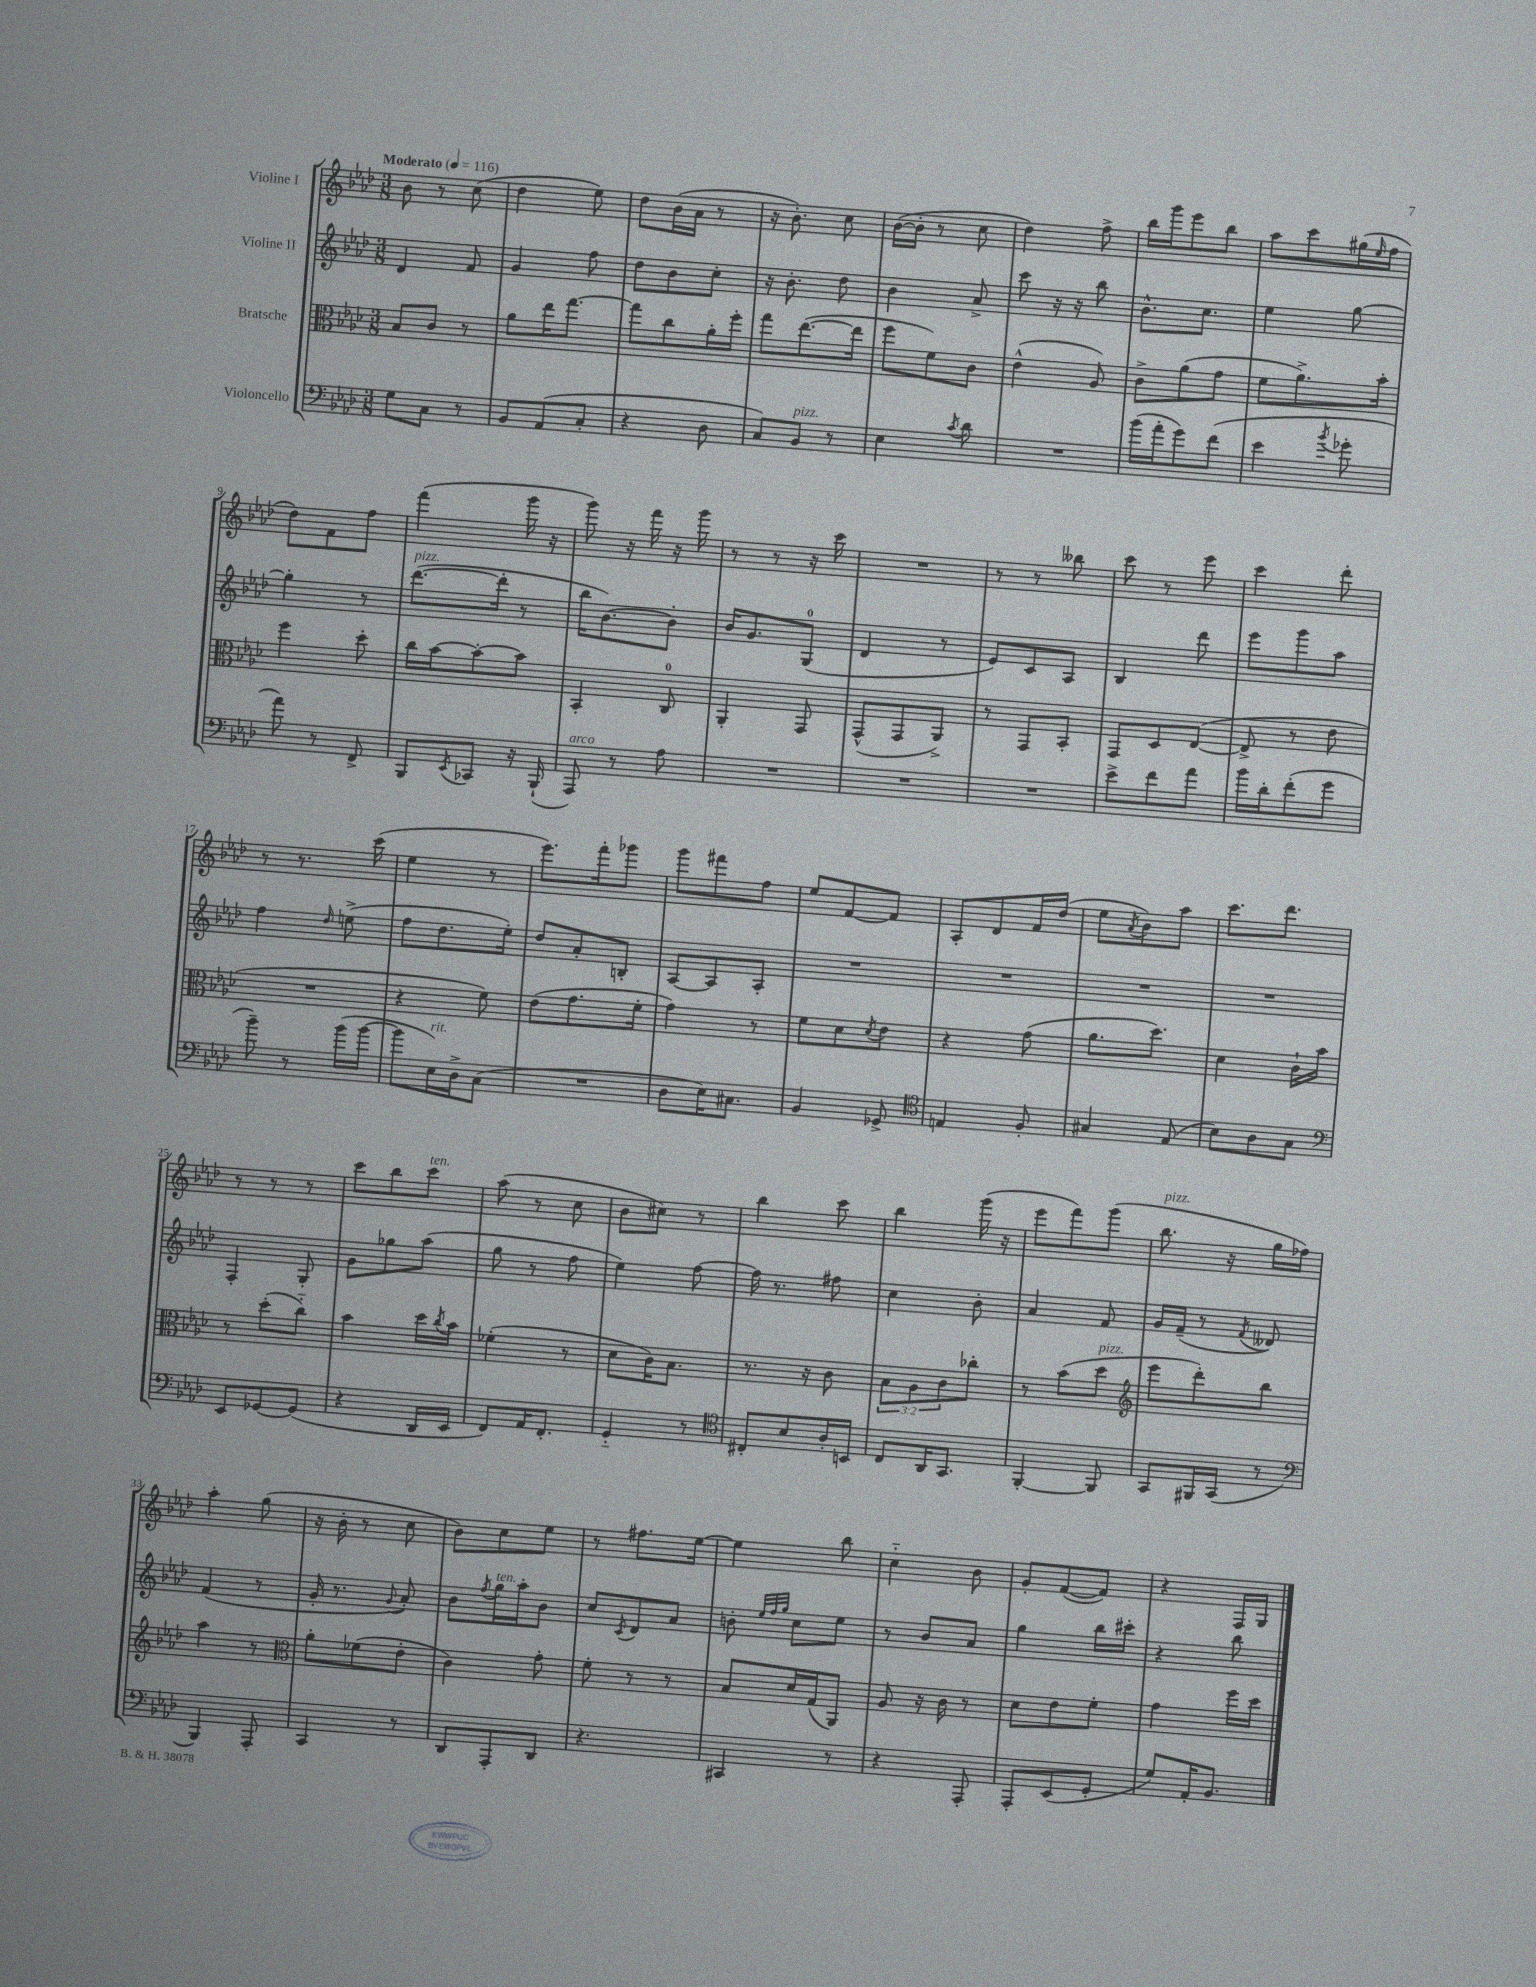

**kern	**kern	**kern	**kern
*staff4	*staff3	*staff2	*staff1
*clefF4	*clefC3	*clefG2	*clefG2
*k[b-e-a-d-]	*k[b-e-a-d-]	*k[b-e-a-d-]	*k[b-e-a-d-]
*M3/8	*M3/8	*M3/8	*M3/8
*MM116	*MM116	*MM116	*MM116
8G\L	8B-/L	4d-/	8b-\
8C\J	8c/J	.	8r
8r	8r	8f/	(8cc\
=	=	=	=
8BB-/L	8a-\L	4g/	4dd-\
(8AA-/	16ee-\K	.	.
.	[8.gg\J	.	.
8C'/J	.	8ff\	8ee-\)
=	=	=	=
4r	8gg\]L	8dd-\L	8dd-\L
.	8cc\	8b-\	(16b-\L
.	.	.	16a-\JJ
8D-\	16a-'\L	8cc'\J	8r
.	16ff'\JJ	.	.
=	=	=	=
8C/L)	8gg\L	16r	16r
.	.	8.b-'\	8.b-'\)
8BB-/J	([8.ee-\	.	.
8r	.	8dd-\	8cc\
.	16ee-\]Jk	.	.
=	=	=	=
4E-\	8ff\L	4b-\	([16b-\LL
.	.	.	16b-'\]JJ
.	8f\)	.	8r
8qc/	.	.	.
8d-\	8c\J	8a-^/	8cc\
=	=	=	=
4.r	(4e-^^\	8ccc\	4dd-\)
.	.	16r	.
.	.	16r	.
.	8A-/)	8bb-\	8ff^\
=	=	=	=
(16b-\LL	8c^\L	8.b-^^\L	16bb-\LL
16a-'\J	.	.	16ggg\J
8g\)	(8a-\	.	8eee-\
.	.	8.cc\J	.
(8f\J	8g\J	.	8bb-\J
=	=	=	=
4e-\	8f\L	4ee-\	8aa-\L
.	8.a-^\)	.	8ccc\
8qb-/	.	.	.
8g-'\	.	[8gg\	(16gg#\L
.	.	.	16qqee-/
.	16b-'\Jk	.	16ff\JJ
=	=	=	=
8a-\)	4ff\	4gg'\]	8dd-\L)
8r	.	.	8f\
8FF^/	8dd-'\	8r	8ff\J
=	=	=	=
8BBB-/L	16cc\LL	([8.ddd-\L	(4fff\
.	[16b-\J	.	.
8qEE-/	.	.	.
8CC-/J	8b-'\_	.	.
.	.	16ddd-'\]Jk	.
16r	8b-\]J	8r	16ggg\
(16BBB-`/	.	.	16r
=	=	=	=
8AAA-/)	4BB-'/	16bb-\LK	8ggg\)
.	.	[8.b-\)	.
8r	.	.	16r
.	.	.	16fff\
8A-\	8C/	8b-'\]J	16r
.	.	.	16ggg\
=	=	=	=
4.r	4AA-'/	16b-/LK	8r
.	.	8.g/	.
.	.	.	8r
.	8GG/	(8G/J	16r
.	.	.	16ccc\
=	=	=	=
4.r	(8GG^^/L	4d-/	4.r
.	8GG/	.	.
.	8AA-^/J)	8r	.
=	=	=	=
4.r	8r	8e-/L)	8r
.	8GG/L	8c/	8r
.	8BB-'/J	8A-/J	8bb--\
=	=	=	=
8e-^\L	8GG/L	4B-/	8ccc\
8f\	8D-/	.	8r
8a-\J	([8E-/J	8ddd-\	8eee-\
=	=	=	=
16b-\LL	8E-^/]	8eee-\L	4ccc\
16d-'\J	.	.	.
(8f'\	8r	8ggg\	.
8g\J	8e-\	8aa-\J	8ddd-'\
=	=	=	=
8b-~\)	4.r	4ff\	8r
8r	.	.	8.r
.	.	16qqdd-/	.
(16b-\LL	.	(8ee^\	.
[16b-\JJ	.	.	(16ccc\
=	=	=	=
8b-\]L	4r	8ff\L	4ee-\
16E-\L)	.	8.dd-\	.
16D-^\J	.	.	.
(8C\J	8f\)	.	8r
.	.	16ee-'\Jk)	.
=	=	=	=
4.r	(8e-\L	8dd-/L	8.eee-\L)
.	8.g\	8a-'/	.
.	.	.	16fff'\k
.	.	8B'/J	8ggg-\J
.	16f'\Jk	.	.
=	=	=	=
8D-\L	4g\)	[8A-/L	8ggg\L
16E-\K)	.	8A-/]	8fff#\
8.C#\J	.	.	.
.	8r	8A-'/J	8ff\J
=	=	=	=
4BB-/	8f\L	4.r	8ee-/L
.	8d-\	.	[8f/
.	8qd-/	.	.
8GG-^/	8e-\J	.	8f/]J
=	=	=	=
*clefC4	*	*	*
4E/	4r	4.r	8A-'/L
.	.	.	8d-/
8F'/	(8g\	.	16f/L
.	.	.	(16dd-/JJ
=	=	=	=
4G#/	8.a-\L	4.r	8ee-\L
.	.	.	8qa-/
.	.	.	8b-\)
.	8.dd-\J)	.	.
(8E-/	.	.	8aa-\J
=	=	=	=
8B-\L)	4d-\	4.r	8.ccc\L
8A-\	.	.	.
.	.	.	8.ddd-\J
8G\J	16c`\LL	.	.
.	16b-\JJ	.	.
=	=	=	=
*clefF4	*	*	*
8EE-/L	8r	4F'/	8r
[8GG-/	(8dd-'\L	.	8r
(8GG-/]J	8cc'~\J)	8G'/	8r
=	=	=	=
4r	4b-\	8g\L	8ccc\L
.	.	8gg-\	8bb-\
16DD-/LL	16dd-\LL	(8aa-\J	8ccc\J
.	8qcc/	.	.
16EE-/JJ	16b-\JJ	.	.
=	=	=	=
8FF/L)	(4f-'\	8gg\	(8aa-\
16AA-/K	.	8r	8r
8.FF'/J	.	.	.
.	8r	8ff\	8cc\
=	=	=	=
4GG'~/	8d-\L	4ee-\)	8b-\L
.	16c\K)	.	8cc#\J)
.	8.B-\J	.	.
8r	.	[8ff\	8r
=	=	=	=
*clefC4	*	*	*
8C#'/L	8.r	16ff\]	4bb-\
.	.	8.r	.
8B-/	.	.	.
.	16r	.	.
16A-'/L	8c\	8ff#\	8ccc\
16BB/JJ	.	.	.
=	=	=	=
8C/L	12B-\L	4cc\	4bb-\
.	12A-\	.	.
16AA-/K	.	.	.
.	12c\	.	.
8.GG/J	.	.	.
.	8cc-'\J	8b-'\	(16ggg\
.	.	.	16r
=	=	=	=
[4FF'/	8r	4a-/	8eee-\L
.	(8b-\L	.	8fff\)
8FF/]	8dd-\J	8f/	(8ggg\J
=	=	=	=
*	*clefG2	*	*
8GG/L	8eee-\L	16g/LL	8.bb-\
.	.	(16f~/JJ	.
16FF#/L	8ddd-'\)	8r	.
(16GG/JJ	.	.	16r
.	.	8qf/	.
8r	8bb-\J	8d--/)	16gg\LL
.	.	.	16ff-\JJ)
=	=	=	=
*clefF4	*	*	*
4BBB-/)	4aa-\	(4f/	4aa-'\
8AAA-'/	8r	8r	(8gg\
=	=	=	=
*	*clefC3	*	*
4CC/	8a-'\L	16g'/	16r
.	.	8.r	16b-'\
.	(8f-\	.	8r
.	.	8qqg/	.
8r	8e-'\J	8a-'/)	8cc\
=	=	=	=
8DD-/L	4c\)	8b-\L	8b-\L)
.	.	8qff/	.
8AAA-'/	.	16gg\L	8cc\
.	.	16aa-'\J	.
8DD-/J	8g'\	8b-\J	8ee-\J
=	=	=	=
4.r	8f'\	8cc/L	8r
.	.	8qc/	.
.	8r	8d-/	8.ff#\L
.	8r	8a-/J	.
.	.	.	[16ee-\Jk
=	=	=	=
4CC#/	8B-/L	8b'\	4ee-\]
.	.	32qqee-/LLL	.
.	.	32qqff/	.
.	.	32qqgg/JJJ	.
.	16d-/L	8cc\L	.
.	(16G/J	.	.
8r	8AA-/J)	8ee-\J	8bb-\
=	=	=	=
4r	8A-/	8r	4cc'~\
.	16r	8b-/L	.
.	16c\	.	.
8AAA-'/	8r	8a-/J	8b-\
=	=	=	=
8AAA-'/L	8d-\L	4gg\	8g'/L
(8EE-/	8e-\	.	([8f/
8GG'/J	8f'\J	16bb-\LL	8f/]J)
.	.	16ccc#'\JJ	.
=	=	=	=
8G/L)	4g\	4r	4r
16AA-'/K	.	.	.
8.BB-/J	.	.	.
.	16ff\LL	8bb-\	16F/LL
.	16dd-\JJ	.	16G/JJ
==	==	==	==
*-	*-	*-	*-
